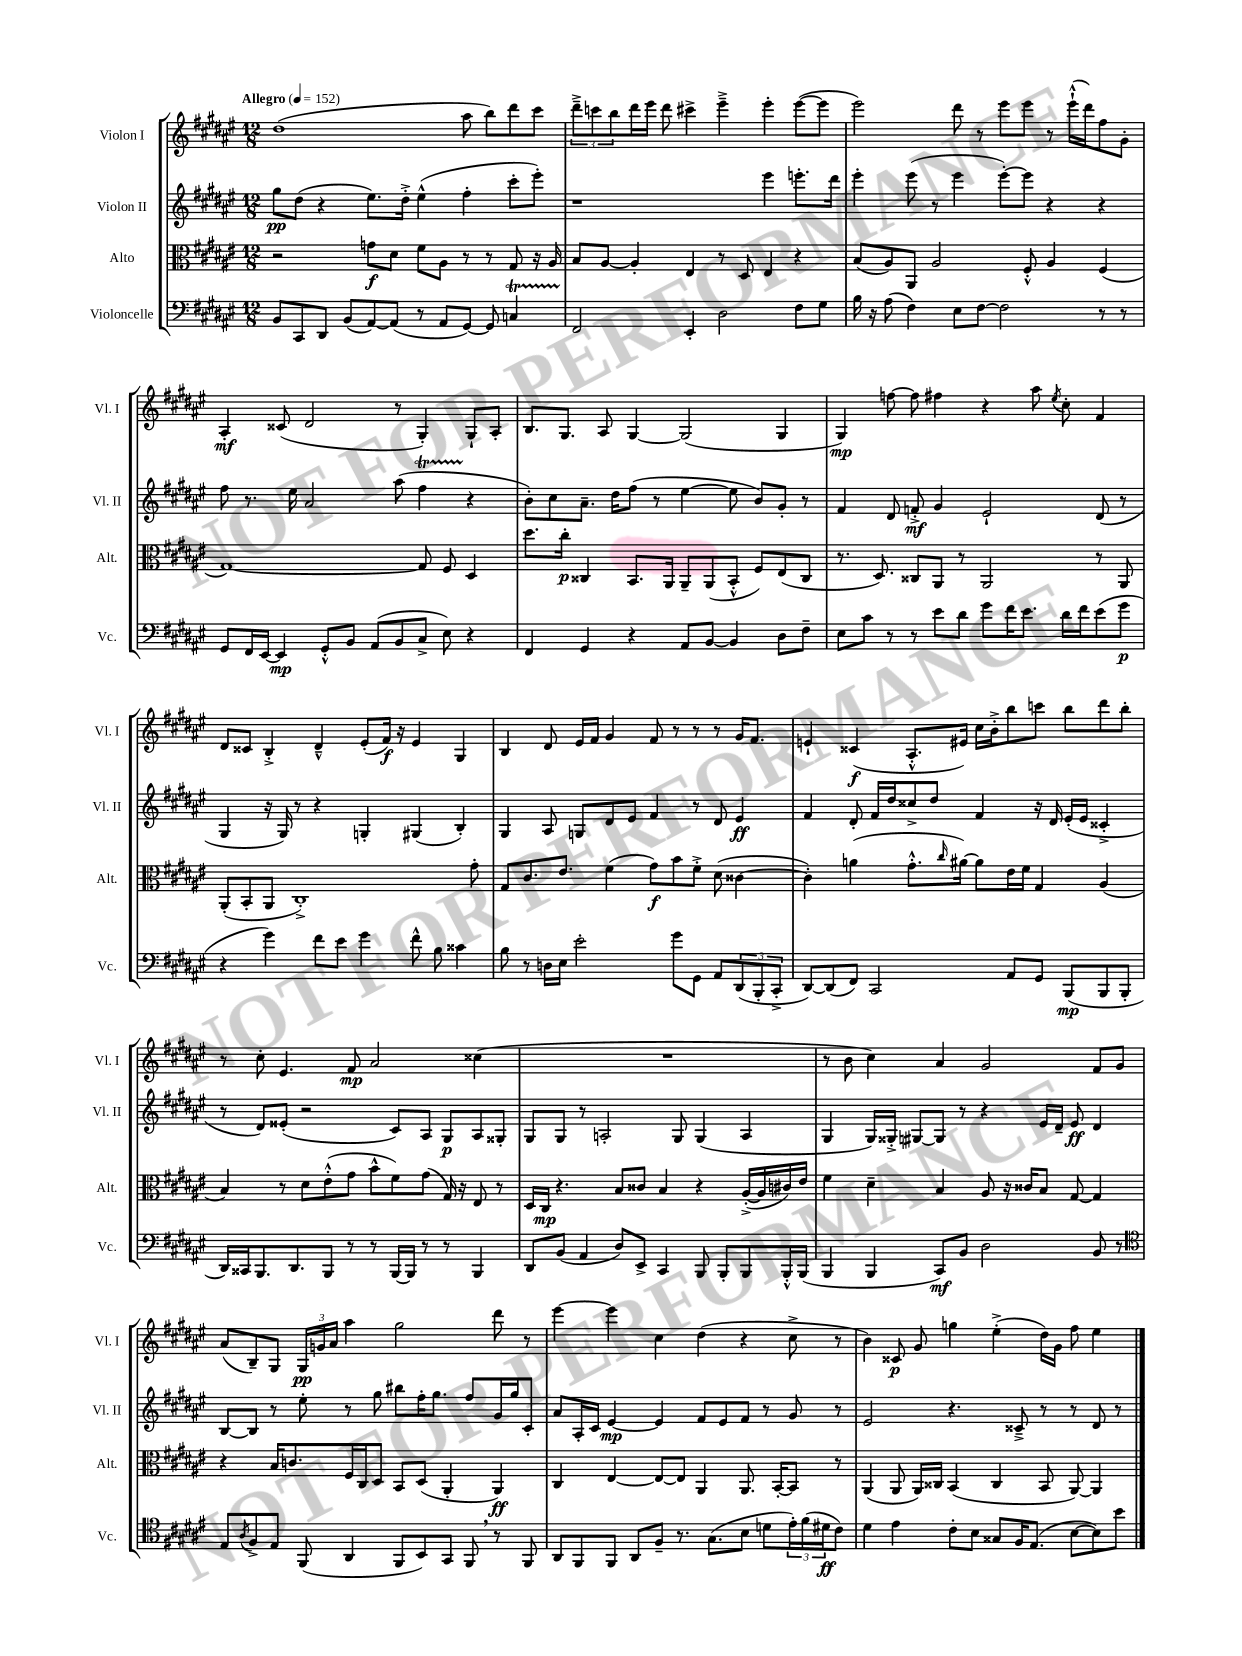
<<
\new StaffGroup <<
\new Staff = "s0" \with { instrumentName = "Violon I" shortInstrumentName = "Vl. I" } {
    \clef treble \key fis \major \numericTimeSignature \time 12/8 \tempo "Allegro" 4 = 152
    dis''1( ais''8 b''8) dis'''8 cis'''8 |
    \tuplet 3/2 { dis'''8---> c'''8 b''8 } dis'''16 eis'''16 dis'''8 cis'''4-> eis'''4---> eis'''4-. eis'''8~( eis'''8 |
    eis'''2) dis'''8 r8 eis'''8 eis'''8 r8 eis'''16-!-^( dis'''16) fis''8 gis'8-. |
    ais4-.\mf cisis'8( dis'2 r8 gis4-.) gis8-! ais8-. |
    b8. gis8. ais8 gis4~ gis2( gis4 |
    gis4\mp) f''8~ f''8 fis''4 r4 ais''8 \acciaccatura { eis''8 } cis''8-. fis'4 |
    dis'8 cisis'8 b4-.-> dis'4---^ eis'8-.( fis'16\f) r16 eis'4 gis4 |
    b4 dis'8 eis'16 fis'16 gis'4 fis'8 r8 r8 r8 gis'16 fis'8. |
    e'4-! cisis'4\f( ais8.-.-^ eis'16) cis''16 b'16-.-> b''8 c'''8 b''8 dis'''8 b''8-. |
    r8 cis''8-. eis'4. fis'8\mp ais'2 cisis''4( |
    R1. |
    r8 b'8 cis''4) ais'4 gis'2 fis'8 gis'8 |
    ais'8( b8--) gis8 \tuplet 3/2 { gis16\pp g'16 ais'16 } ais''4 gis''2 dis'''8 r8 |
    eis'''4~ eis'''4 cis''4 dis''4( r4 cis''8-> r8 |
    b'4) cisis'8\p gis'8 g''4 eis''4-.->( dis''16) gis'16 fis''8 eis''4 \bar "|." |
}
\new Staff = "s1" \with { instrumentName = "Violon II" shortInstrumentName = "Vl. II" } {
    \clef treble \key fis \major \numericTimeSignature \time 12/8
    gis''8\pp dis''8( r4 eis''8.) dis''16-.-> eis''4-^( fis''4-. cis'''8-. eis'''8-.) |
    r1 eis'''4 e'''8.-. dis'''16 |
    eis'''4-. eis'''8( r8 eis'''4 eis'''8~-.) eis'''8 r4 r4 |
    fis''8 r8. eis''16 ais'2 ais''8( fis''4\startTrillSpan r4\stopTrillSpan |
    b'8-.) cis''8 ais'8.-- dis''16 fis''8( r8 eis''4~ eis''8 b'8) gis'8-. r8 |
    fis'4 dis'8 f'8-.->\mf gis'4 eis'2-! dis'8( r8 |
    gis4 r16 gis16) r8 r4 g4-. gis4( b4-.) |
    gis4 ais8 g8 dis'8 eis'8 fis'4 r8 dis'8 eis'4\ff |
    fis'4 dis'8-. fis'16 dis''16 cisis''8-> dis''8 fis'4 r16 dis'16 eis'16-.( eis'16 cisis'4-.-> |
    r8 dis'8) eisis'8-.( r2 cis'8) ais8 gis8\p ais8 gisis8-. |
    gis8 gis8 r8 a2-. gis8 gis4( a4 |
    gis4 gis16) gisis16-.-> gis8~ gis8 r8 r4 eis'16 dis'16-- eis'8\ff dis'4 |
    b8~ b8 r8 eis''8-. r8 gis''8 bis''8 fis''16-. gis''8. fis''8 gis'16 gis''16 cis'8-. |
    ais'8 ais16-. cis'16 eis'4~\mp eis'4 fis'8 eis'8 fis'8 r8 gis'8 r8 |
    eis'2 r4. cisis'8---> r8 r8 dis'8 r8 \bar "|." |
}
\new Staff = "s2" \with { instrumentName = "Alto" shortInstrumentName = "Alt." } {
    \clef alto \key fis \major \numericTimeSignature \time 12/8
    r2 g'8\f dis'8 fis'8 ais8 r8 r8 gis8 r16 ais16 |
    b8 ais8~ ais4-. eis4 r8 dis8 eis4 r4 |
    b8( ais8) ais,8 ais2 fis8-.-^ ais4 fis4( |
    gis1~) gis8 fis8 dis4 |
    dis''8. cis''16-.\p cisis4 b,8. ais,16 ais,8-- ais,8( b,8-.-^ fis8) eis8( cisis8 |
    r8. dis8.) cisis8 ais,8 r8 ais,2 r8 ais,8 |
    ais,8-.( b,8-. ais,8 cis1-.->) gis'8-. |
    gis8 cis'8. eis'8. fis'4( gis'8\f) b'8 fis'8-.-> dis'8( cisis'4~ |
    cisis'4-.) a'4( gis'8.-.-^ \grace { cis''16 } ais'16~) ais'8 eis'16 fis'16 gis4 ais4( |
    b4) r8 dis'8 eis'8-.-^( gis'8 b'8-^ fis'8) gis'8( gis16) r16 eis8 r8 |
    dis16 cis16\mp r4. b8 cisis'8 b4 r4 ais16~-.->( ais16 cis'16) eis'16 |
    fis'4 dis'4-- b4 ais8 r16 cisis'16 b8 gis8~ gis4 |
    r4 b16 c'8. fis16 cis16 dis8 b,8 dis8( ais,4-. ais,4\ff) |
    cis4 eis4~ eis8~ eis8 ais,4 ais,8. b,16~-. b,8 r8 |
    ais,4( ais,8 ais,16) cisis16 b,4( cisis4 b,8 ais,8~) ais,4 \bar "|." |
}
\new Staff = "s3" \with { instrumentName = "Violoncelle" shortInstrumentName = "Vc." } {
    \clef bass \key fis \major \numericTimeSignature \time 12/8
    b,8 cis,8 dis,8 b,8( ais,8~) ais,8( r8 ais,8 gis,8~) gis,8 c4\startTrillSpan |
    fis,2\stopTrillSpan eis,4-. dis2 fis8 gis8 |
    b16 r16 ais8( fis4) eis8 fis8~ fis2 r8 r8 |
    gis,8 fis,16 eis,16~ eis,4\mp gis,8-.-^ b,8 ais,8( b,8 cis8-> eis8) r4 |
    fis,4 gis,4 r4 ais,8 b,8~ b,4 dis8 fis8-- |
    eis8 cis'8 r8 r8 eis'8 dis'8 gis'8 fis'16 eis'8. dis'16 fis'16 eis'8( gis'8\p |
    r4 gis'4) fis'8 eis'8 gis'4 fis'8-^ b8 cisis'4 |
    b8 r8 d16 eis16 eis'2-. gis'8 gis,8 ais,8 \tuplet 3/2 { dis,8( b,,8-. cis,8-.-> } |
    dis,8~) dis,8( fis,8) cis,2 ais,8 gis,8 b,,8\mp( b,,8 b,,8-. |
    dis,16) cisis,16 b,,8. dis,8. b,,8 r8 r8 b,,16~ b,,16 r8 r8 b,,4 |
    dis,8 b,8( ais,4 dis8) eis,8-> cis,4 b,,8 b,,8-. b,,8 b,,16-.-^ b,,16( |
    b,,4 b,,4 cis,8\mf) b,8 dis2 b,8 r8 |
    \clef tenor eis8 \acciaccatura { ais8 } fis8-> eis8 fis,8( ais,4 fis,8 b,8) gis,8 fis,8 \breathe r8 fis,8 |
    ais,8 fis,8 fis,8 ais,8 fis8-- r8. gis8.( b8 d'8 \tuplet 3/2 { eis'16-.) fis'16( dis'16\ff } cis'8) |
    dis'4 eis'4 cis'8-. b8 gisis8 fis16 eis8.( b8~ b8) b'8 \bar "|." |
}
>>
>>
\layout { \context { \Score \remove "Bar_number_engraver" } }
